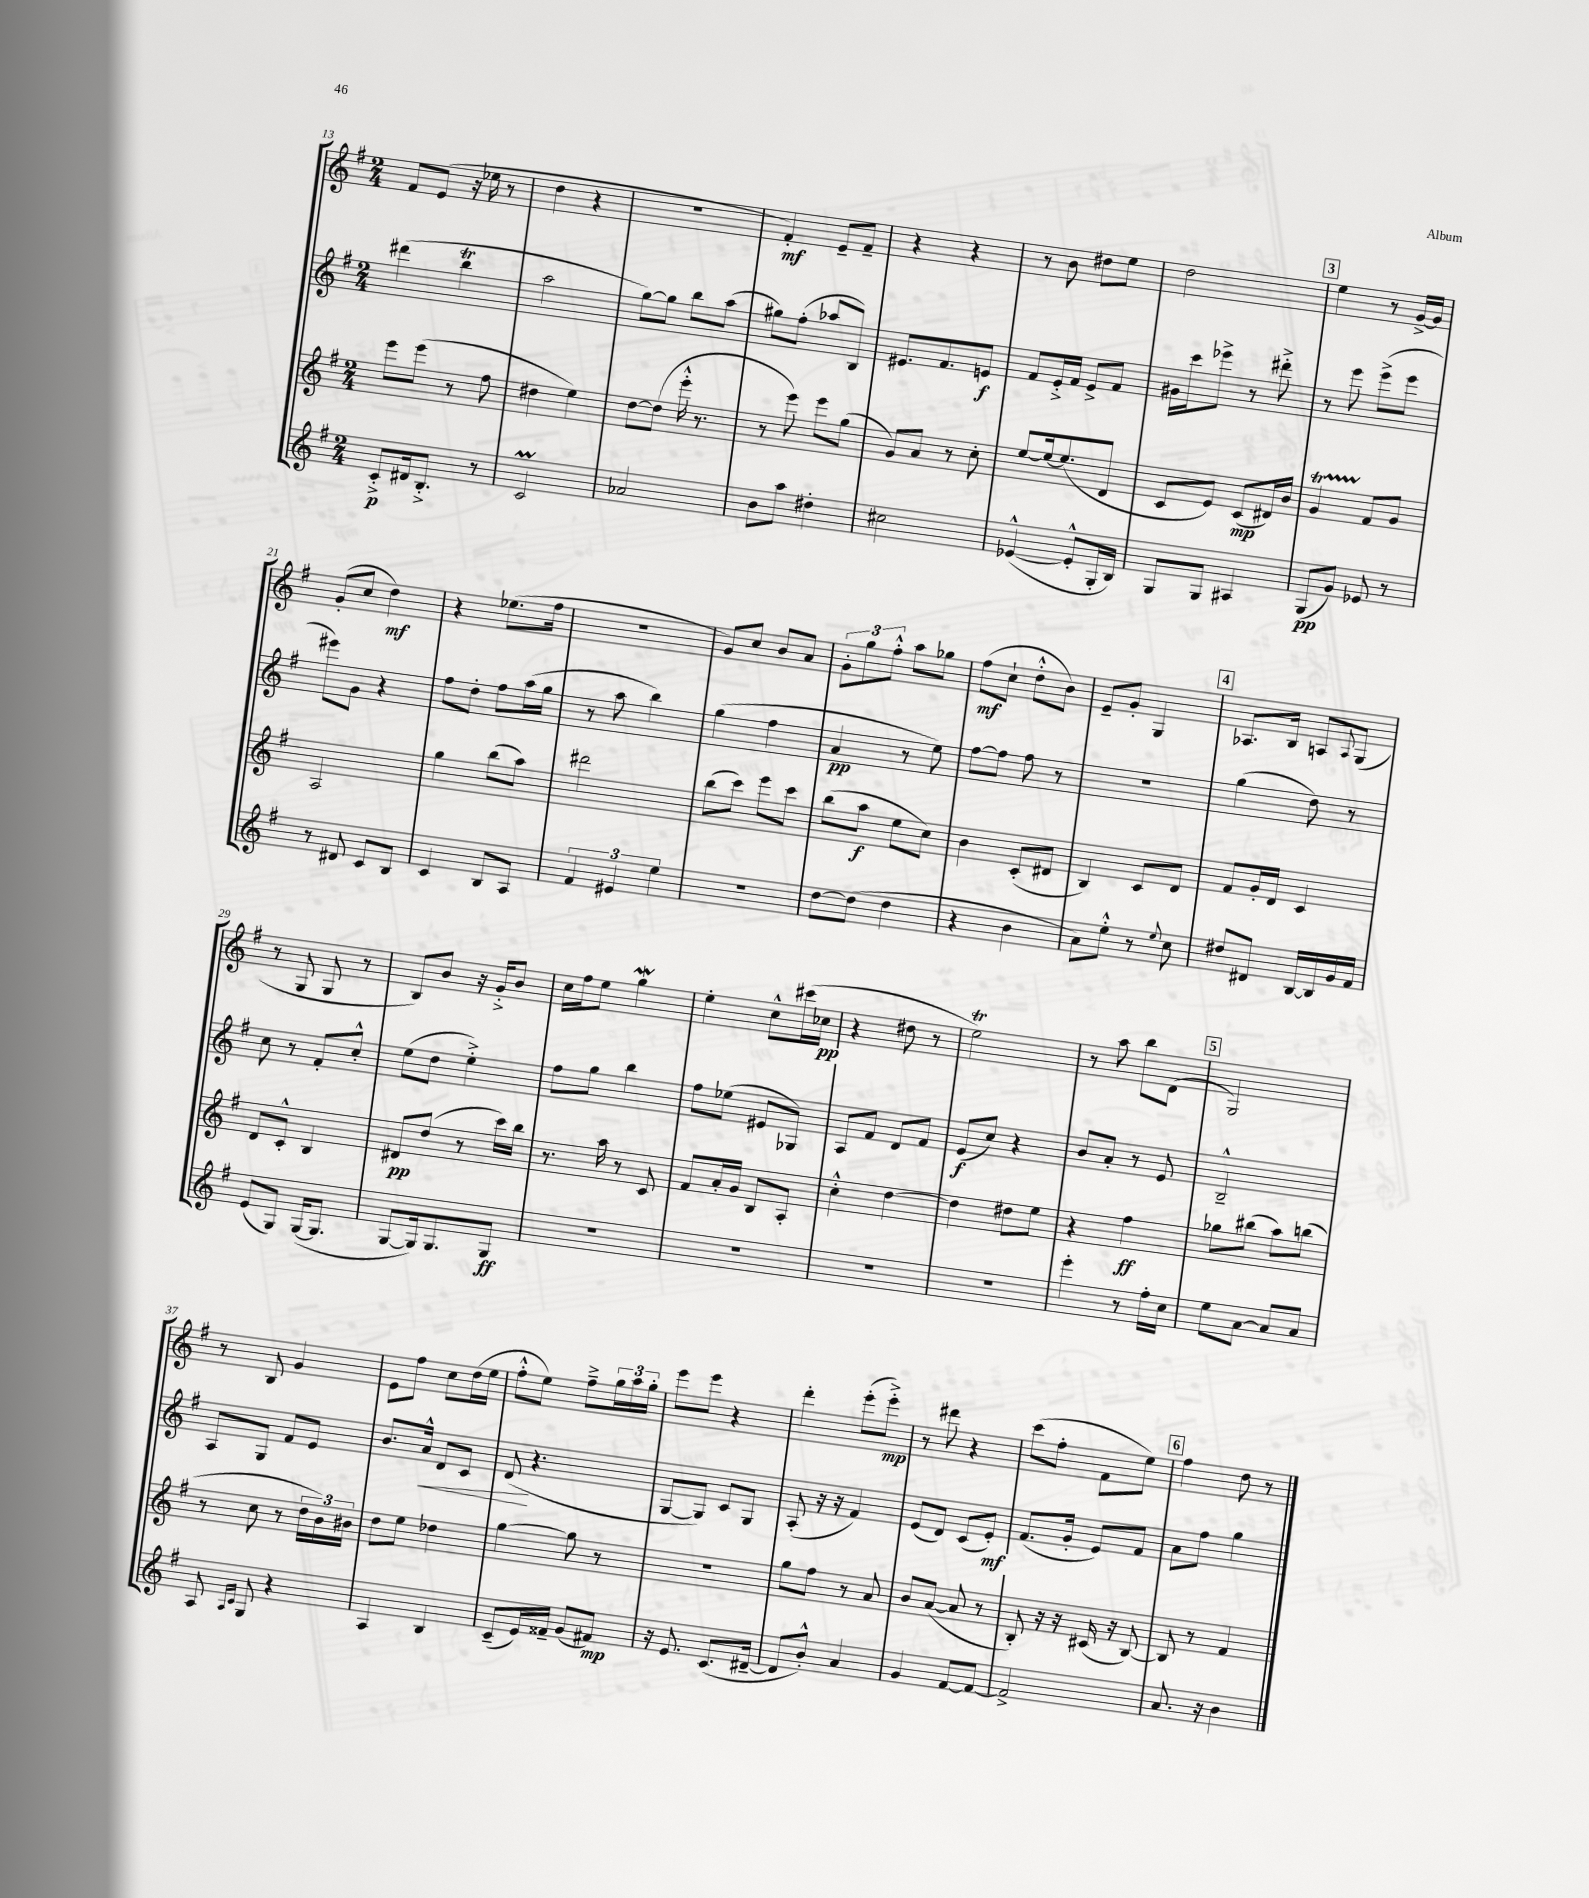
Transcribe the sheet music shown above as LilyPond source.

<<
\new StaffGroup <<
\new Staff = "s0" {
    \clef treble \key g \major \numericTimeSignature \time 2/4
    fis'8 e'8( r16 ees''16 r8 |
    d''4 r4 |
    R2 |
    fis'4-.\mf) e'8-- fis'8-- |
    r4 r4 |
    r8 b'8 dis''8 e''8 |
    d''2 |
    \mark \markup { \box "3" } e''4 r8 g'16~-> g'16 |
    g'8-.( c''8 d''4\mf) |
    r4 ees''8.( fis''16 |
    R2 |
    g'8) c''8 b'8 a'8 |
    \tuplet 3/2 { g'8-. g''8 fis''8-.-^ } a''8 ges''8 |
    fis''8\mf( c''8-! d''8-.-^ b'8) |
    e'8-- g'8-. g4 |
    \mark \markup { \box "4" } aes8. b16 a8 \appoggiatura { a8 } g8( |
    r8 g8 g8 r8 |
    b8) b'8 r16 g'16-.-> b'8 |
    c''16 fis''16 e''8 g''4\mordent |
    e''4-. c''8-^ cis'''16( ces''16\pp |
    r4 dis''8 r8 |
    e''2\trill) |
    r8 a''8 b''8 d'8( |
    \mark \markup { \box "5" } g2) |
    r8 b8 g'4 |
    e'8 fis''8 c''8 d''16( e''16 |
    fis''8-.-^ e''8) fis''8---> \tuplet 3/2 { g''16 a''16 g''16-. } |
    e'''8 e'''8 r4 |
    d'''4-. e'''8-.( e'''8-.->\mp) |
    r8 dis'''8 r4 |
    c'''8( fis''8-. fis'8 e''8) |
    \mark \markup { \box "6" } fis''4 d''8 r8 \bar "|." |
}
\new Staff = "s1" {
    \clef treble \key g \major \numericTimeSignature \time 2/4
    dis'''4( b''4\trill |
    a''2 |
    g''8~) g''8 b''8 a''8( |
    gis''8) fis''8-.( aes''8 b8) |
    eis'8. fis'8. e'8\f |
    fis'8 e'16-.-> fis'16 e'8-> fis'8 |
    gis'16 c'''16 ees'''8-> r8 dis'''8-.-> |
    \mark \markup { \box "3" } r8 e'''8 e'''8->( e'''8 |
    eis'''8) g'8 r4 |
    fis''8 d''8-. fis''8 a''16( g''16 |
    r8 a''8 b''4) |
    g''4( fis''4 |
    a'4\pp r8 e''8) |
    fis''8~ fis''8 fis''8 r8 |
    r2 |
    \mark \markup { \box "4" } g''4( d''8) r8 |
    c''8 r8 fis'8-. c''8-.-^ |
    e''8( d''8 e''4-.->) |
    fis''8 g''8 b''4 |
    fis''8 ees''8( eis'8 ges8) |
    a8 fis'8 d'8 fis'8 |
    e'8\f( c''8) r4 |
    b'8 a'8-. r8 e'8 |
    \mark \markup { \box "5" } b2---^ |
    a8 g8 fis'8 e'8 |
    b'8. a'16-^\< d'8 c'8 |
    d'8\!( r4. |
    g8~ g8) c'8 g8 |
    a8-.( r16 r16 fis'4) |
    e'8( d'8) c'8( e'8-.\mf) |
    fis'8.( g'16-. e'8) fis'8 |
    \mark \markup { \box "6" } a'8 fis''8 g''4 \bar "|." |
}
\new Staff = "s2" {
    \clef treble \key g \major \numericTimeSignature \time 2/4
    e'''8 e'''8( r8 fis''8 |
    dis''4 e''4) |
    d''8~ d''8( e'''16-.-^ r8. |
    r8 e'''8) e'''8 g''8( |
    g'8) a'8 r8 c''8-. |
    e''8~ e''16~ e''8.( d'8 |
    c'8 e'8) c'8\mp( dis'16) b'16 |
    \mark \markup { \box "3" } g'4\startTrillSpan fis'8\stopTrillSpan g'8 |
    a2 |
    g''4 b''8( a''8) |
    dis'''2 |
    b''8( c'''8) e'''8 c'''8 |
    b''8( a''8\f e''8 c''8) |
    b'4 c'8-.( dis'8 |
    b4) c'8 d'8 |
    \mark \markup { \box "4" } fis'8 g'16-. d'16 c'4 |
    d'8 c'8-.-^ b4 |
    dis'8\pp d''8( r8 c'''16) b''16 |
    r8. a''16 r8 c'8 |
    fis'8 a'16-. g'16 b8 a8-. |
    c''4-.-^ d''4~ |
    d''4 dis''8 e''8 |
    r4 fis''4\ff |
    \mark \markup { \box "5" } ges''8 bis''8( a''8) b''8( |
    r8 c''8 r8 \tuplet 3/2 { d''16 b'16) bis'16 } |
    d''8 e''8 des''4 |
    g''4~ g''8 r8 |
    r2 |
    g''8 fis''8 r8 a'8 |
    b'8 a'8~( a'8 r8 |
    b8-.) r16 r16 cis'16( r16 b8~) |
    \mark \markup { \box "6" } b8 r8 fis'4 \bar "|." |
}
\new Staff = "s3" {
    \clef treble \key g \major \numericTimeSignature \time 2/4
    c'8-.->\p dis'16 b8.-.-> r8 |
    c'2\prall |
    aes'2 |
    b'8 a''8 dis''4-. |
    cis''2 |
    ees'4~-^( ees'8-.-^ g16-. b16) |
    g8 g8 ais4 |
    \mark \markup { \box "3" } g8\pp( g'8) ees'8 r8 |
    r8 dis'8 c'8 b8 |
    c'4 b8 a8 |
    \tuplet 3/2 { fis'4 eis'4 e''4 } |
    r2 |
    d''8~ d''8( d''4 |
    r4 b'4 |
    a'8) e''8-.-^ r8 \appoggiatura { e''8 } c''8 |
    \mark \markup { \box "4" } dis''8 dis'8 b16~ b16 g'16 fis'16 |
    e'8( g8) g16~( g8. |
    g8~ g16) g8. g8\ff |
    R2 |
    R2 |
    R2 |
    R2 |
    e'''4-. r8 fis''16-. c''16 |
    \mark \markup { \box "5" } e''8 a'8~ a'8 a'8 |
    a8 \grace { a16 c'16 } g8 r4 |
    a4 b4 |
    c'8--( e'16) fisis'16-- g'8( fis'8\mp) |
    r16 e'8. c'8.( dis'16~-- |
    dis'8 b'8-.-^) a'4 |
    g'4 fis'8~ fis'8~ |
    fis'2-> |
    \mark \markup { \box "6" } a'8. r16 b'4 \bar "|." |
}
>>
>>
\layout { \context { \Score currentBarNumber = #13 } }
